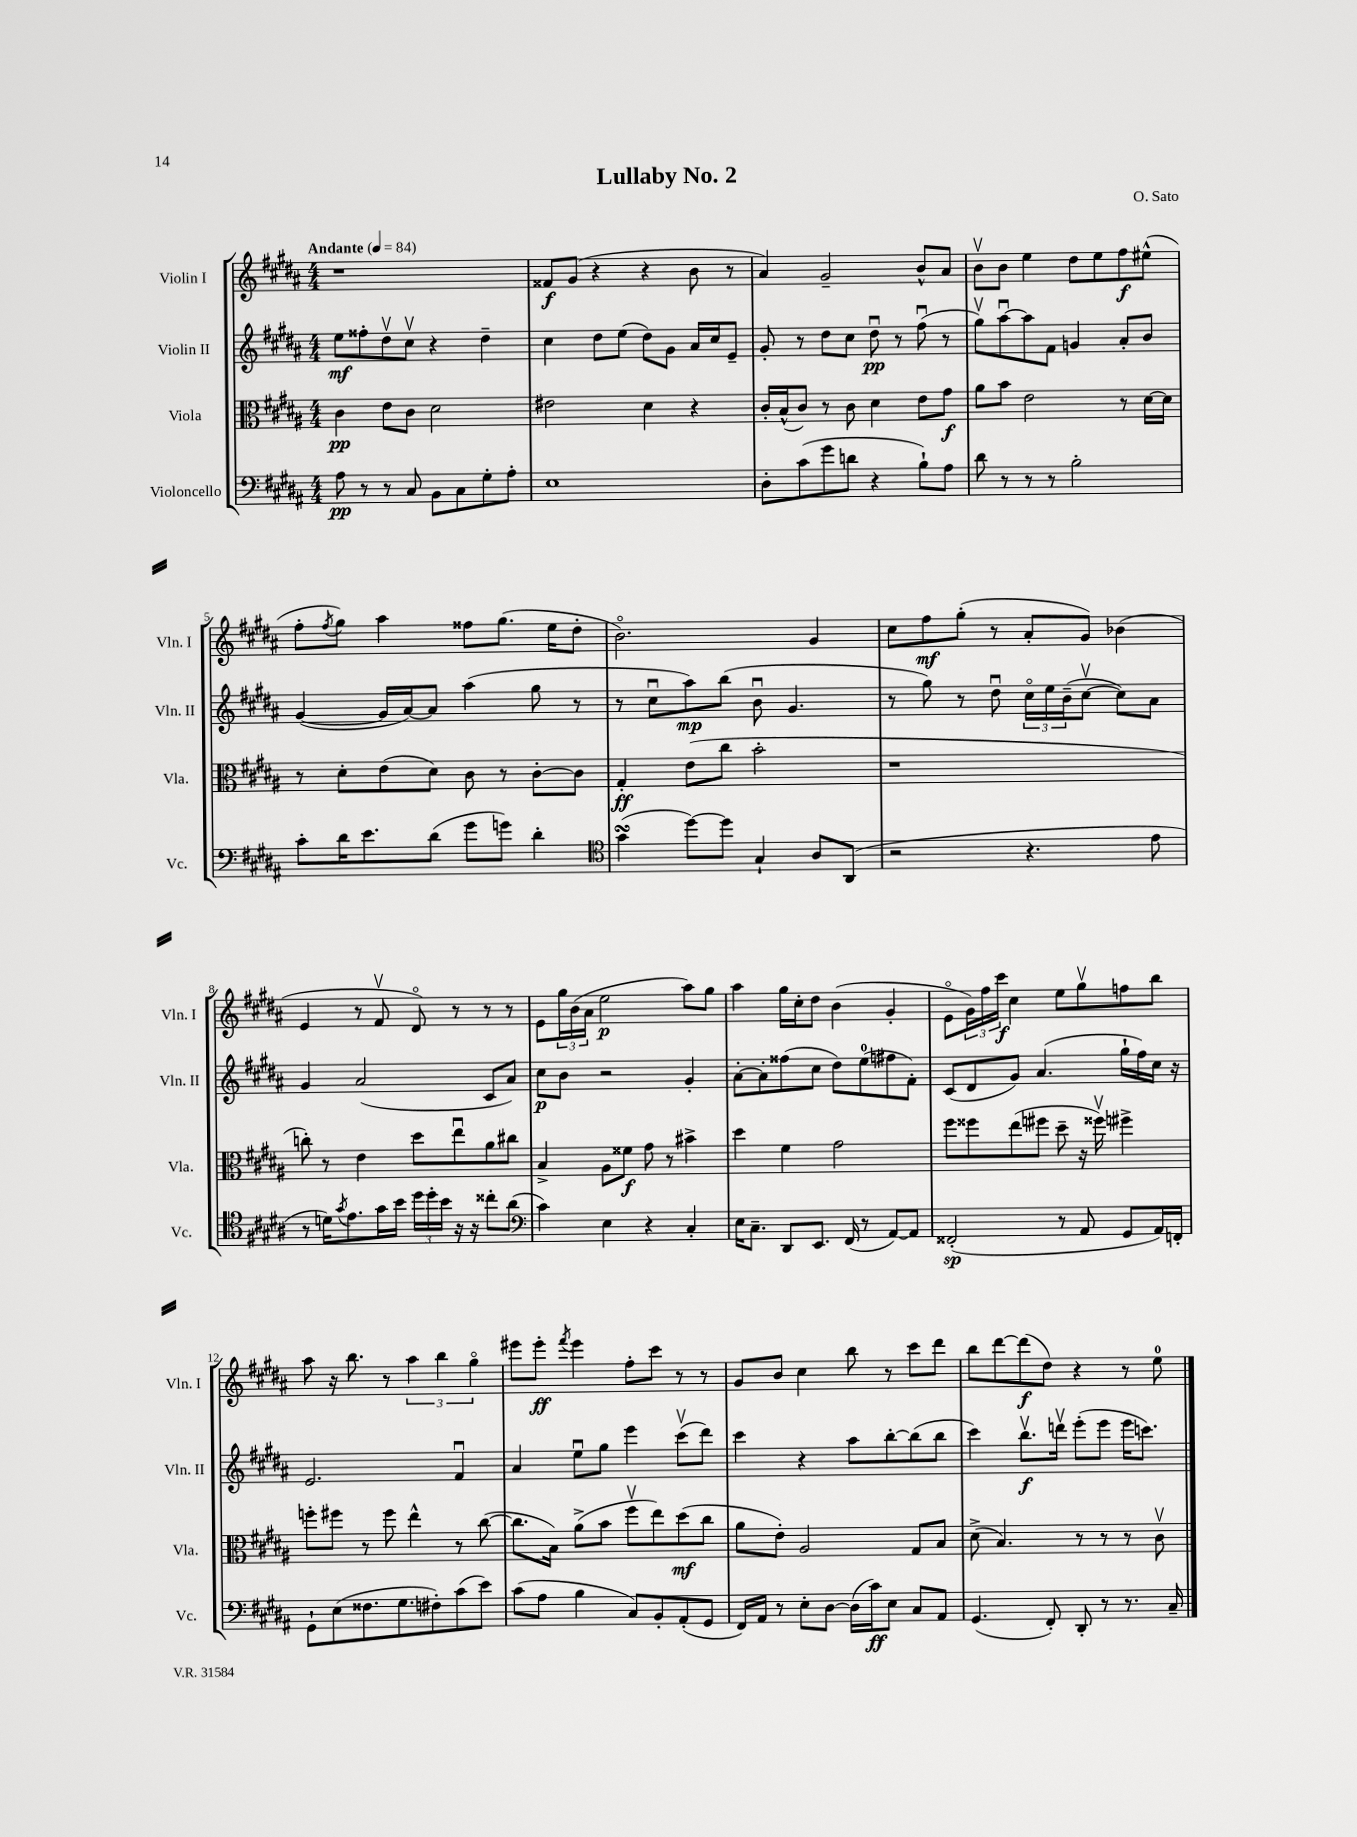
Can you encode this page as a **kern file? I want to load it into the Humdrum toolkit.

**kern	**dynam	**kern	**dynam	**kern	**dynam	**kern	**dynam
*part4	*part4	*part3	*part3	*part2	*part2	*part1	*part1
*staff4	*staff4	*staff3	*staff3	*staff2	*staff2	*staff1	*staff1
*I"Violoncello	*	*I"Viola	*	*I"Violin II	*	*I"Violin I	*
*I'Vc.	*	*I'Vla.	*	*I'Vln. II	*	*I'Vln. I	*
*clefF4	*	*clefC3	*	*clefG2	*	*clefG2	*
*k[f#c#g#d#a#]	*	*k[f#c#g#d#a#]	*	*k[f#c#g#d#a#]	*	*k[f#c#g#d#a#]	*
*M4/4	*	*M4/4	*	*M4/4	*	*M4/4	*
*MM84	*	*MM84	*	*MM84	*	*MM84	*
=1	=1	=1	=1	=1	=1	=1	=1
!	!	!	!	!	!	!LO:TX:a:B:t=Andante	!
8A#\	pp	4c#\	pp	8ee\L	mf	1r	.
8r	.	.	.	8ff##X'\	.	.	.
8r	.	8e\L	.	8dd#v\	.	.	.
8C#/	.	8c#\J	.	8cc#v\J	.	.	.
8BB\L	.	2d#\	.	4r	.	.	.
8C#\	.	.	.	.	.	.	.
8G#'\	.	.	.	4dd#~\	.	.	.
8A#'\J	.	.	.	.	.	.	.
=2	=2	=2	=2	=2	=2	=2	=2
1E	.	2e#X\	.	4cc#\	.	8f##X/L	f
.	.	.	.	.	.	(8g#/J	.
.	.	.	.	8dd#\L	.	4r	.
.	.	.	.	(8ee\J	.	.	.
.	.	4d#\	.	8dd#\L)	.	4r	.
.	.	.	.	8g#\J	.	.	.
.	.	4r	.	16a#/LL	.	8b\	.
.	.	.	.	16cc#/J	.	.	.
.	.	.	.	8e~/J	.	8r	.
=3	=3	=3	=3	=3	=3	=3	=3
8D#'\L	.	16c#'/LL	.	8g#'/	.	4a#/)	.
.	.	(16B^^/J	.	.	.	.	.
(8c#\	.	8c#/J)	.	8r	.	.	.
8g#\	.	8r	.	8dd#\L	.	2g#~/	.
8dn\J	.	8c#\	.	8cc#\J	.	.	.
4r	.	4d#\	.	8dd#u\	pp	.	.
.	.	.	.	8r	.	.	.
8B`\L)	.	8e\L	.	(8ff#u\	.	8b^^/L	.
8A#\J	.	8g#\J	f	8r	.	8a#/J	.
=4	=4	=4	=4	=4	=4	=4	=4
8d#\	.	8a#\L	.	8gg#v\L)	.	8bv\L	.
8r	.	8b\J	.	[8aa#u\	.	8b\J	.
8r	.	2e\	.	8aa#\]	.	4ee\	.
8r	.	.	.	8f#\J	.	.	.
2B'\	.	.	.	4gn/	.	8dd#\L	.
.	.	.	.	.	.	8ee\	.
.	.	8r	.	8a#'/L	.	8ff#\	f
.	.	[16d#\LL	.	8b/J	.	(8ee#X^^\J	.
.	.	16d#\JJ]	.	.	.	.	.
!!LO:LB:g=z
=5	=5	=5	=5	=5	=5	=5	=5
8c#'\L	.	8r	.	([4g#/	.	8ff#'\L	.
.	.	.	.	.	.	8qff#/	.
16d#\K	.	8d#'\L	.	.	.	8gg#\J)	.
8.e\	.	.	.	.	.	.	.
.	.	(8e\	.	16g#/LL]	.	4aa#\	.
.	.	.	.	[16a#/J)	.	.	.
(8d#\J	.	8d#\J)	.	8a#/J]	.	.	.
8g#\L	.	8c#\	.	(4aa#\	.	8ff##X\L	.
8gn\J)	.	8r	.	.	.	(8.gg#\J	.
4d#'\	.	[8c#'\L	.	8gg#\	.	.	.
.	.	.	.	.	.	16ee\KL	.
.	.	8c#\J]	.	8r	.	8dd#'\J	.
=6	=6	=6	=6	=6	=6	=6	=6
*clefC4	*	*	*	*	*	*	*
(4g#sSSS\	.	4G#'/	ff	8r	.	2.b\)	.
.	.	.	.	8cc#u\L	.	.	.
[8dd#\L)	.	(8e\L	.	8aa#\)	mp	.	.
8dd#\J]	.	8cc#\J	.	(8bb\J	.	.	.
4G#`/	.	2b'\	.	8bu\	.	.	.
.	.	.	.	4.g#/	.	.	.
8A#/L	.	.	.	.	.	4g#/	.
(8AA#/J	.	.	.	.	.	.	.
=7	=7	=7	=7	=7	=7	=7	=7
2r	.	1r	.	8r	.	8cc#\L	.
.	.	.	.	8gg#\)	.	8ff#\	mf
.	.	.	.	8r	.	(8gg#'\J	.
.	.	.	.	8dd#u\	.	8r	.
4.r	.	.	.	24cc#\LL	.	8a#'/L	.
.	.	.	.	24ee\	.	.	.
.	.	.	.	(24b~\J	.	.	.
.	.	.	.	[8cc#v\J	.	8g#/J)	.
.	.	.	.	8cc#\L])	.	(4b-X\	.
8e\	.	.	.	8a#\J	.	.	.
!!LO:LB:g=z
=8	=8	=8	=8	=8	=8	=8	=8
8r	.	8ccn'\)	.	4g#/	.	4e/	.
16dn\KL)	.	8r	.	.	.	.	.
8qg#/	.	.	.	.	.	.	.
8.e\	.	.	.	.	.	.	.
.	.	4e\	.	(2a#/	.	8r	.
16g#\L	.	.	.	.	.	8f#v/	.
16b\JJ	.	.	.	.	.	.	.
24dd#\LL	.	8dd#\L	.	.	.	8d#/)	.
24dd#'\	.	.	.	.	.	.	.
24b\JJ	.	.	.	.	.	.	.
16r	.	8eeu\	.	.	.	8r	.
16r	.	.	.	.	.	.	.
8cc##X'\L	.	8a#\	.	8c#/L	.	8r	.
(8a#\J	.	8cc#X\J	.	8a#/J)	.	8r	.
=9	=9	=9	=9	=9	=9	=9	=9
*clefF4	*	*	*	*	*	*	*
4c#\)	.	4B^/	.	8cc#\L	p	8e\L	.
.	.	.	.	8b\J	.	24gg#\L	.
.	.	.	.	.	.	(24b\	.
.	.	.	.	.	.	24a#\JJ	.
4E\	.	8A#\L	.	2r	.	2ee\	p
.	.	8f##X\J	f	.	.	.	.
4r	.	8g#\	.	.	.	.	.
.	.	8r	.	.	.	.	.
4C#'/	.	4b#X^\	.	4g#'/	.	8aa#\L)	.
.	.	.	.	.	.	8gg#\J	.
=10	=10	=10	=10	=10	=10	=10	=10
16E\KL	.	4dd#\	.	[8a#'\L	.	4aa#\	.
8.C#~\J	.	.	.	.	.	.	.
.	.	.	.	8a#'\]	.	.	.
8DD#/L	.	4f#\	.	(8ff##X\	.	16gg#\LL	.
.	.	.	.	.	.	16cc#'\J	.
8.EE/J	.	.	.	8cc#\J	.	8dd#\J	.
.	.	2g#\	.	8dd#\L)	.	(4b\	.
(16FF#/	.	.	.	.	.	.	.
8r	.	.	.	(8ee\	.	.	.
[8AA#/L)	.	.	.	8ff#X\	.	4g#'/	.
8AA#/J]	.	.	.	8f#'\J)	.	.	.
=11	=11	=11	=11	=11	=11	=11	=11
(2FF##X'/	sp	8ff#\L	.	(8c#/L	.	8e\L	.
.	.	8ff##X\	.	8d#/	.	24g#\L)	.
.	.	.	.	.	.	24ff#\	.
.	.	.	.	.	.	24ccc#\JJ	f
.	.	(8ee\	.	8g#/J)	.	4cc#\	.
.	.	8ff#X\J	.	(4.a#/	.	.	.
8r	.	8dd#~\	.	.	.	8ee\L	.
8AA#/	.	16r	.	.	.	8gg#v\	.
.	.	16ff##Xv\)	.	.	.	.	.
8GG#/L	.	4ff#X^\	.	16gg#`\LL	.	8ffn\	.
.	.	.	.	16ff#\)	.	.	.
16AA#/L)	.	.	.	16cc#\JJ	.	8bb\J	.
16FFn'/JJ	.	.	.	16r	.	.	.
!!LO:LB:g=z
=12	=12	=12	=12	=12	=12	=12	=12
8GG#`\L	.	8ffn'\L	.	2.e/	.	8aa#\	.
(8E\	.	8ff#X\J	.	.	.	16r	.
.	.	.	.	.	.	8.bb\	.
8.F##X\	.	8r	.	.	.	.	.
.	.	8ff#\	.	.	.	8r	.
8.G#\	.	.	.	.	.	.	.
.	.	4ee^^\	.	.	.	6aa#\	.
8F#X'\)	.	.	.	.	.	.	.
.	.	.	.	.	.	6bb\	.
(8c#\	.	8r	.	4f#u/	.	.	.
.	.	.	.	.	.	6gg#\	.
8e\J)	.	([8cc#\	.	.	.	.	.
=13	=13	=13	=13	=13	=13	=13	=13
(8c#\L	.	8.cc#\L]	.	4a#/	.	8eee#X\L	.
8A#\J	.	.	.	.	.	8eee#'\J	ff
.	.	16B\Jk)	.	.	.	.	.
.	.	.	.	.	.	8qfff#/	.
4B\	.	(8a#^\L	.	8eeu\L	.	4eee#\	.
.	.	8b\J	.	8gg#\J	.	.	.
8C#/L)	.	8ff#v\L	.	4eee\	.	8ff#'\L	.
8BB'/	.	8ee\)	.	.	.	8ccc#\J	.
(8AA#'/	.	(8dd#\	mf	(8ccc#v\L	.	8r	.
8GG#/J	.	8cc#\J	.	8ddd#\J)	.	8r	.
=14	=14	=14	=14	=14	=14	=14	=14
16FF#/LL)	.	8a#\L	.	4ccc#\	.	8g#/L	.
16AA#/JJ	.	.	.	.	.	.	.
8r	.	8e'\J)	.	.	.	8b/J	.
8E'\L	.	2A#/	.	4r	.	4cc#\	.
[8D#\J	.	.	.	.	.	.	.
(16D#\LL]	.	.	.	8aa#\L	.	8bb\	.
16c#\J)	ff	.	.	.	.	.	.
8E\J	.	.	.	[8bb'\	.	8r	.
8C#/L	.	8G#/L	.	(8bb\]	.	8ccc#\L	.
8AA#/J	.	8B/J	.	8bb\J	.	8ddd#\J	.
=15	=15	=15	=15	=15	=15	=15	=15
(4.GG#/	.	(8d#^\	.	4ccc#\)	.	8bb\L	.
.	.	4.B/)	.	.	.	[8ddd#\	.
.	.	.	.	8.bbv\L	f	(8ddd#\]	f
8FF#'/)	.	.	.	.	.	8dd#\J)	.
.	.	.	.	16dddnv\Jk	.	.	.
8DD#'/	.	8r	.	(8eee'\L	.	4r	.
8r	.	8r	.	8eee\J	.	.	.
8.r	.	8r	.	16eee\KL	.	8r	.
.	.	.	.	8.cccn\J)	.	.	.
.	.	8c#v\	.	.	.	8ee\	.
16C#~/	.	.	.	.	.	.	.
==	==	==	==	==	==	==	==
*-	*-	*-	*-	*-	*-	*-	*-
